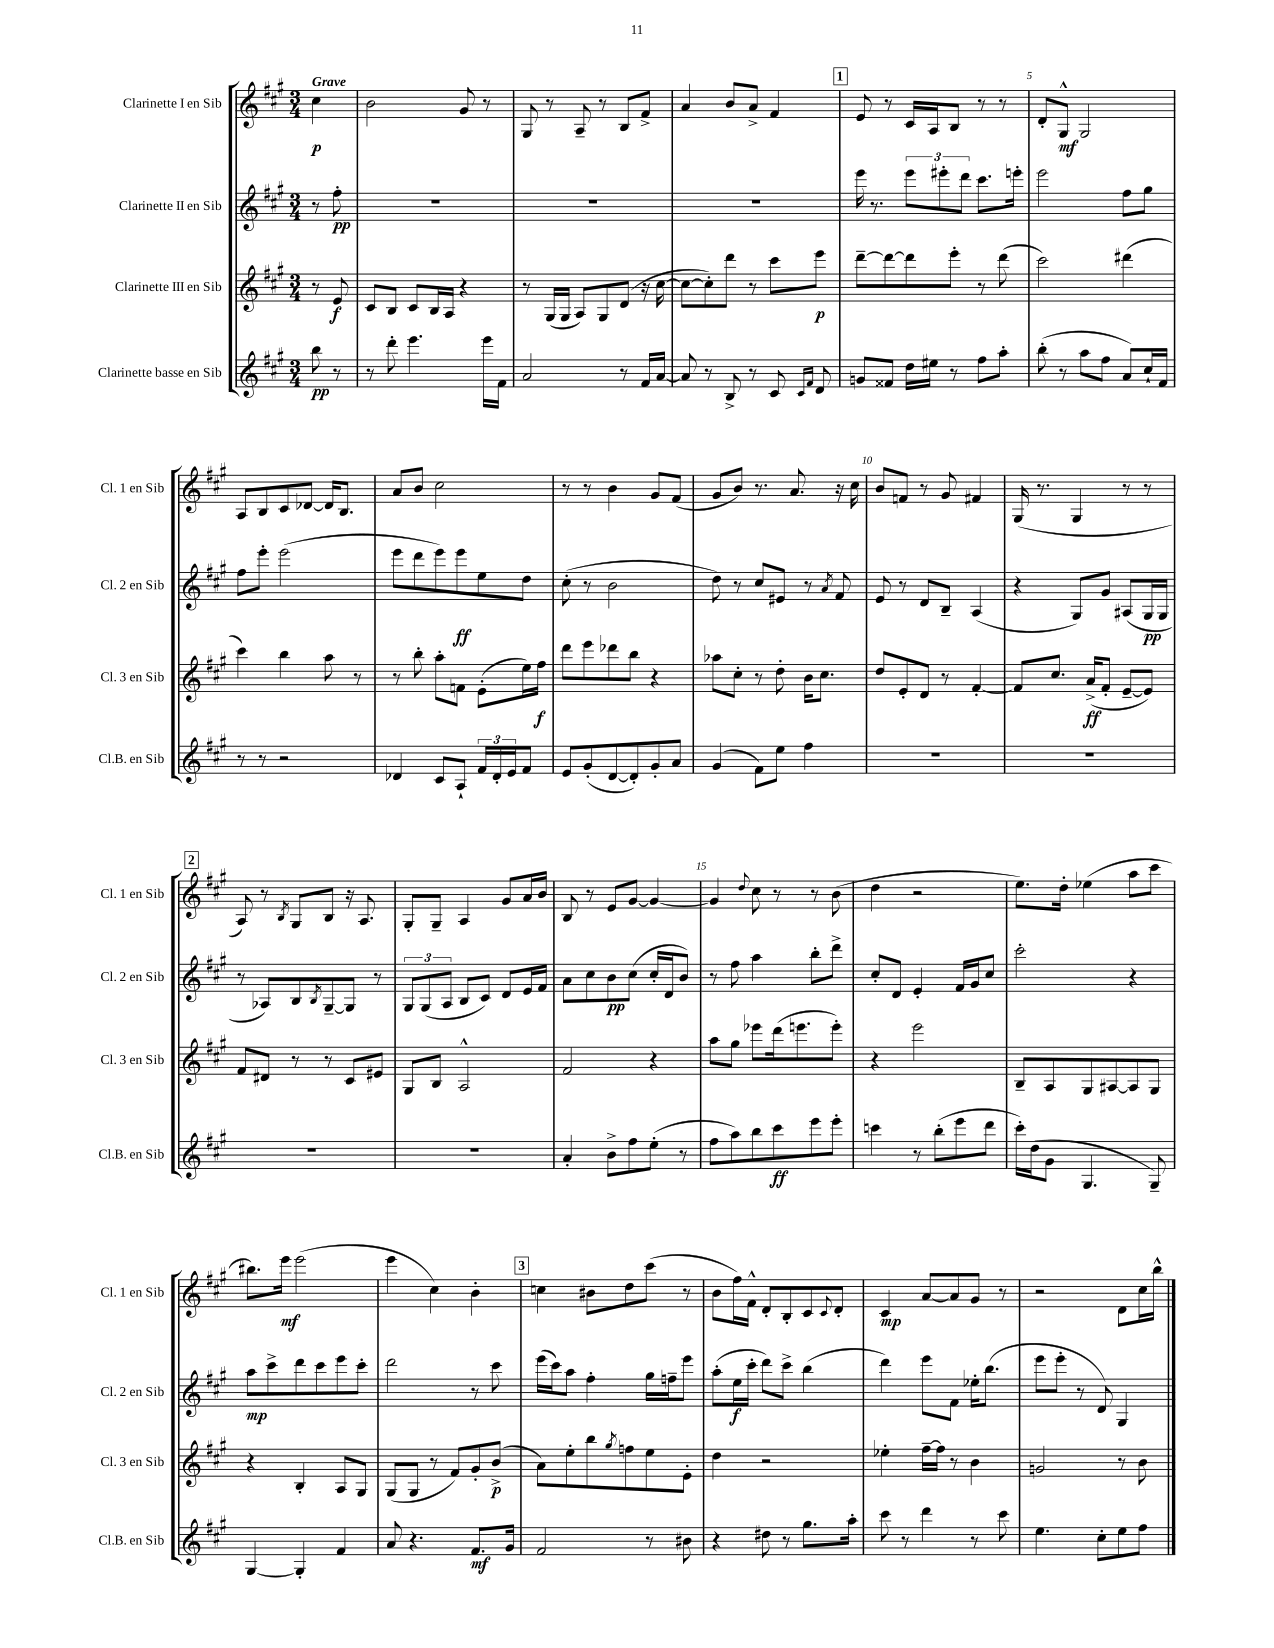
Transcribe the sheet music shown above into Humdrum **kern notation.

**kern	**dynam	**kern	**dynam	**kern	**dynam	**kern	**dynam
*part4	*part4	*part3	*part3	*part2	*part2	*part1	*part1
*staff4	*staff4	*staff3	*staff3	*staff2	*staff2	*staff1	*staff1
*I"Clarinette basse en Sib	*	*I"Clarinette III en Sib	*	*I"Clarinette II en Sib	*	*I"Clarinette I en Sib	*
*I'Cl.B. en Sib	*	*I'Cl. 3 en Sib	*	*I'Cl. 2 en Sib	*	*I'Cl. 1 en Sib	*
*clefG2	*	*clefG2	*	*clefG2	*	*clefG2	*
*k[f#c#g#]	*	*k[f#c#g#]	*	*k[f#c#g#]	*	*k[f#c#g#]	*
*M3/4	*	*M3/4	*	*M3/4	*	*M3/4	*
=	=	=	=	=	=	=	=
!	!	!	!	!	!	!LO:TX:a:B:t=Grave	!
8bb\	pp	8r	.	8r	.	4cc#\	p
8r	.	8e/	f	8ff#'\	pp	.	.
=1	=1	=1	=1	=1	=1	=1	=1
8r	.	8c#/L	.	2.r	.	2b\	.
8ddd'\	.	8B/J	.	.	.	.	.
4.eee\	.	8c#/L	.	.	.	.	.
.	.	16B/L	.	.	.	.	.
.	.	16A/JJ	.	.	.	.	.
.	.	4r	.	.	.	8g#/	.
16eee\LL	.	.	.	.	.	8r	.
16f#\JJ	.	.	.	.	.	.	.
=2	=2	=2	=2	=2	=2	=2	=2
2a/	.	8r	.	2.r	.	8G#/	.
.	.	(16G#/LL	.	.	.	8r	.
.	.	16G#/JJ	.	.	.	.	.
.	.	8A/L)	.	.	.	8A~/	.
.	.	8G#/	.	.	.	8r	.
8r	.	(8d/J	.	.	.	8B/L	.
16f#/LL	.	16r	.	.	.	8f#^/J	.
[16a/JJ	.	[16cc#\	.	.	.	.	.
=3	=3	=3	=3	=3	=3	=3	=3
8a/]	.	8cc#\L_	.	2.r	.	4a/	.
8r	.	8cc#'\])	.	.	.	.	.
8B^/	.	8ddd\J	.	.	.	8b/L	.
8r	.	8r	.	.	.	8a^/J	.
8c#/	.	8ccc#\L	.	.	.	4f#/	.
16qqc#/LL	.	.	.	.	.	.	.
16qqf#/JJ	.	.	.	.	.	.	.
8d/	.	8eee\J	p	.	.	.	.
!!LO:REH:place=s1:t=1
=4	=4	=4	=4	=4	=4	=4	=4
8gn/L	.	[8ddd~\L	.	16eee\	.	8e/	.
.	.	.	.	8.r	.	.	.
8f##X/J	.	8ddd\_	.	.	.	8r	.
16dd\LL	.	8ddd\]	.	12eee\L	.	16c#/LL	.
16ee#X\JJ	.	.	.	.	.	16A/J	.
.	.	.	.	12eee#X'\	.	.	.
8r	.	8eee'\J	.	.	.	8B/J	.
.	.	.	.	12ddd\J	.	.	.
8ff#\L	.	8r	.	8.ccc#\L	.	8r	.
8aa'\J	.	(8ddd\	.	.	.	8r	.
.	.	.	.	16eeen'\Jk	.	.	.
=5	=5	=5	=5	=5	=5	=5	=5
(8bb'\	.	2ccc#\)	.	2eee\	.	8d'/L	.
8r	.	.	.	.	.	8G#^^/J	mf
8aa\L	.	.	.	.	.	2G#/	.
8ff#\J	.	.	.	.	.	.	.
8a/L)	.	(4ddd#X\	.	8ff#\L	.	.	.
16cc#`/L	.	.	.	8gg#\J	.	.	.
16f#/JJ	.	.	.	.	.	.	.
!!LO:LB:g=z
=6	=6	=6	=6	=6	=6	=6	=6
8r	.	4ccc#\)	.	8ff#\L	.	8A/L	.
8r	.	.	.	8eee'\J	.	8B/	.
2r	.	4bb\	.	(2eee\	.	8c#/	.
.	.	.	.	.	.	[8d-X/J	.
.	.	8aa\	.	.	.	16d-/KL]	.
.	.	.	.	.	.	8.B/J	.
.	.	8r	.	.	.	.	.
=7	=7	=7	=7	=7	=7	=7	=7
4d-X/	.	8r	.	8eee\L	.	8a/L	.
.	.	8bb'\	.	8ddd\	.	8b/J	.
8c#/L	.	8aa'\L	.	8eee\)	.	2cc#\	.
8A`/J	.	8fn\J	.	8eee\	ff	.	.
24f#/LL	.	(8e'\L	.	8ee\	.	.	.
24d-'/	.	.	.	.	.	.	.
24e/J	.	.	.	.	.	.	.
8f#/J	.	16ee\L)	.	8dd\J	.	.	.
.	.	16ff#\JJ	f	.	.	.	.
=8	=8	=8	=8	=8	=8	=8	=8
8e/L	.	8ddd\L	.	(8cc#'\	.	8r	.
(8g#'/	.	8eee\	.	8r	.	8r	.
[8d/	.	8ddd-X\	.	2b\	.	4b\	.
8d'/])	.	8bb\J	.	.	.	.	.
8g#'/	.	4r	.	.	.	8g#/L	.
8a/J	.	.	.	.	.	(8f#/J	.
=9	=9	=9	=9	=9	=9	=9	=9
(4g#/	.	8aa-X\L	.	8dd\)	.	8g#/L	.
.	.	8cc#'\J	.	8r	.	8b/J)	.
8f#\L)	.	8r	.	8cc#/L	.	8.r	.
8ee\J	.	8dd'\	.	8e#X/J	.	.	.
.	.	.	.	.	.	8.a/	.
4ff#\	.	16b\KL	.	8r	.	.	.
.	.	8.cc#\J	.	.	.	.	.
.	.	.	.	8qa/	.	.	.
.	.	.	.	8f#/	.	16r	.
.	.	.	.	.	.	16cc#\	.
=10	=10	=10	=10	=10	=10	=10	=10
2.r	.	8dd/L	.	8e/	.	8b/L	.
.	.	8e'/	.	8r	.	8fn/J	.
.	.	8d/J	.	8d/L	.	8r	.
.	.	8r	.	8B~/J	.	8g#/	.
.	.	[4f#'/	.	(4A/	.	4f#X/	.
=11	=11	=11	=11	=11	=11	=11	=11
2.r	.	8f#/L]	.	4r	.	(16G#/	.
.	.	.	.	.	.	8.r	.
.	.	8.cc#/J	.	.	.	.	.
.	.	.	.	8G#/L)	.	4G#/	.
.	.	(16a^/KL	ff	.	.	.	.
.	.	8f#'/J	.	8g#/J	.	.	.
.	.	[8e~/L	.	(8A#X/L	.	8r	.
.	.	8e/J])	.	16G#/L	pp	8r	.
.	.	.	.	16G#/JJ	.	.	.
!!LO:LB:g=z
!!LO:REH:place=s1:t=2
=12	=12	=12	=12	=12	=12	=12	=12
2.r	.	8f#/L	.	8r	.	8A/)	.
.	.	8d#X/J	.	8A-X/L)	.	8r	.
.	.	.	.	.	.	8qB/	.
.	.	8r	.	8B/	.	8G#/L	.
.	.	.	.	8qB/	.	.	.
.	.	8r	.	[8G#~/	.	8B/J	.
.	.	8c#/L	.	8G#/J]	.	16r	.
.	.	.	.	.	.	8.A/	.
.	.	8e#X/J	.	8r	.	.	.
=13	=13	=13	=13	=13	=13	=13	=13
2.r	.	8G#/L	.	12G#/L	.	8G#'/L	.
.	.	.	.	(12G#/	.	.	.
.	.	8B/J	.	.	.	8G#~/J	.
.	.	.	.	12A/J	.	.	.
.	.	2A^^/	.	8B/L	.	4A/	.
.	.	.	.	8c#/J)	.	.	.
.	.	.	.	8d/L	.	8g#/L	.
.	.	.	.	16e/L	.	16a/L	.
.	.	.	.	16f#/JJ	.	16b/JJ	.
=14	=14	=14	=14	=14	=14	=14	=14
4a'/	.	2f#/	.	8a\L	.	8B/	.
.	.	.	.	8cc#\	.	8r	.
8b^\L	.	.	.	8b\	pp	8e/L	.
8ff#\	.	.	.	(8cc#\J	.	[8g#/J	.
(8ee'\J	.	4r	.	16cc#'/LL	.	4g#/_	.
.	.	.	.	16d/J	.	.	.
8r	.	.	.	8b/J)	.	.	.
=15	=15	=15	=15	=15	=15	=15	=15
8ff#\L	.	8aa\L	.	8r	.	4g#/]	.
8aa\)	.	8gg#\J	.	8ff#\	.	.	.
.	.	.	.	.	.	8qqdd/	.
8bb\	.	8eee-X\L	.	4aa\	.	8cc#\	.
8ccc#\	ff	(16ddd\k	.	.	.	8r	.
.	.	8.eeen\	.	.	.	.	.
8eee\	.	.	.	8bb'\L	.	8r	.
8eee'\J	.	8eee'\J)	.	8ddd^\J	.	(8b\	.
=16	=16	=16	=16	=16	=16	=16	=16
4cccn\	.	4r	.	8cc#'/L	.	4dd\	.
.	.	.	.	8d/J	.	.	.
8r	.	2eee\	.	4e'/	.	2r	.
(8bb'\L	.	.	.	.	.	.	.
8eee\	.	.	.	16f#/LL	.	.	.
.	.	.	.	16g#/J	.	.	.
8ddd\J	.	.	.	8cc#/J	.	.	.
=17	=17	=17	=17	=17	=17	=17	=17
16ccc#'\LL)	.	8B~/L	.	2ccc#'\	.	8.ee\L)	.
(16dd\J	.	.	.	.	.	.	.
8g#\J	.	8A/	.	.	.	.	.
.	.	.	.	.	.	16dd'\Jk	.
4.G#/	.	8G#/	.	.	.	(4ee-X\	.
.	.	[8A#X/	.	.	.	.	.
.	.	8A#/]	.	4r	.	8aa\L	.
8G#~/)	.	8G#/J	.	.	.	8ccc#\J	.
!!LO:LB:g=z
=18	=18	=18	=18	=18	=18	=18	=18
[4G#/	.	4r	.	8aa\L	mp	8.bb#X\L)	.
.	.	.	.	8ccc#^\	.	.	.
.	.	.	.	.	.	16eee\Jk	mf
4G#'/]	.	4B'/	.	8ddd\	.	(2eee\	.
.	.	.	.	8ccc#\	.	.	.
4f#/	.	8A/L	.	8eee\	.	.	.
.	.	8G#/J	.	8ccc#'\J	.	.	.
=19	=19	=19	=19	=19	=19	=19	=19
8a/	.	(8G#/L	.	2ddd\	.	4eee\	.
4.r	.	8G#/J	.	.	.	.	.
.	.	8r	.	.	.	4cc#\)	.
.	.	8f#/L)	.	.	.	.	.
8.f#/L	mf	8g#'/	.	8r	.	4b'\	.
.	.	(8b^/J	p	8ccc#\	.	.	.
16g#/Jk	.	.	.	.	.	.	.
!!LO:REH:place=s1:t=3
=20	=20	=20	=20	=20	=20	=20	=20
2f#/	.	8a\L)	.	(16eee\LL	.	4ccn\	.
.	.	.	.	16ccc#\J)	.	.	.
.	.	8ee'\	.	8aa\J	.	.	.
.	.	8bb\	.	4ff#'\	.	8b#X\L	.
.	.	8qgg#/	.	.	.	.	.
.	.	8ffn\	.	.	.	8dd\	.
8r	.	8ee\	.	16gg#\LL	.	(8ccc#\J	.
.	.	.	.	16ffn~\J	.	.	.
8b#X\	.	8e'\J	.	8eee\J	.	8r	.
=21	=21	=21	=21	=21	=21	=21	=21
4r	.	4dd\	.	(8aa'\L	.	8b\L	.
.	.	.	.	16ee\L	f	16ff#\L)	.
.	.	.	.	16ccc#'\JJ	.	16f#^^\JJ	.
8dd#X\	.	2r	.	8ddd\L)	.	8d'/L	.
8r	.	.	.	8ccc#^\J	.	8B'/	.
8.gg#\L	.	.	.	(4bb\	.	8c#/	.
.	.	.	.	.	.	8qqc#/	.
.	.	.	.	.	.	8d'/J	.
16aa'\Jk	.	.	.	.	.	.	.
=22	=22	=22	=22	=22	=22	=22	=22
8ccc#\	.	4ee-X'\	.	4ddd\)	.	4c#/	mp
8r	.	.	.	.	.	.	.
4ddd\	.	[16ff#~\LL	.	8eee\L	.	[8a/L	.
.	.	16ff#\JJ]	.	.	.	.	.
.	.	8r	.	8f#\J	.	8a/]	.
8r	.	4b\	.	16ee-X'\KL	.	8g#/J	.
.	.	.	.	(8.bb\J	.	.	.
8ccc#\	.	.	.	.	.	8r	.
=23	=23	=23	=23	=23	=23	=23	=23
4.ee\	.	2gn/	.	8eee\L	.	2r	.
.	.	.	.	8eee'\J	.	.	.
.	.	.	.	8r	.	.	.
8cc#'\L	.	.	.	8d/)	.	.	.
8ee\	.	8r	.	4G#/	.	8d\L	.
8ff#\J	.	8b\	.	.	.	16cc#\L	.
.	.	.	.	.	.	16bb^^\JJ	.
==	==	==	==	==	==	==	==
*-	*-	*-	*-	*-	*-	*-	*-
